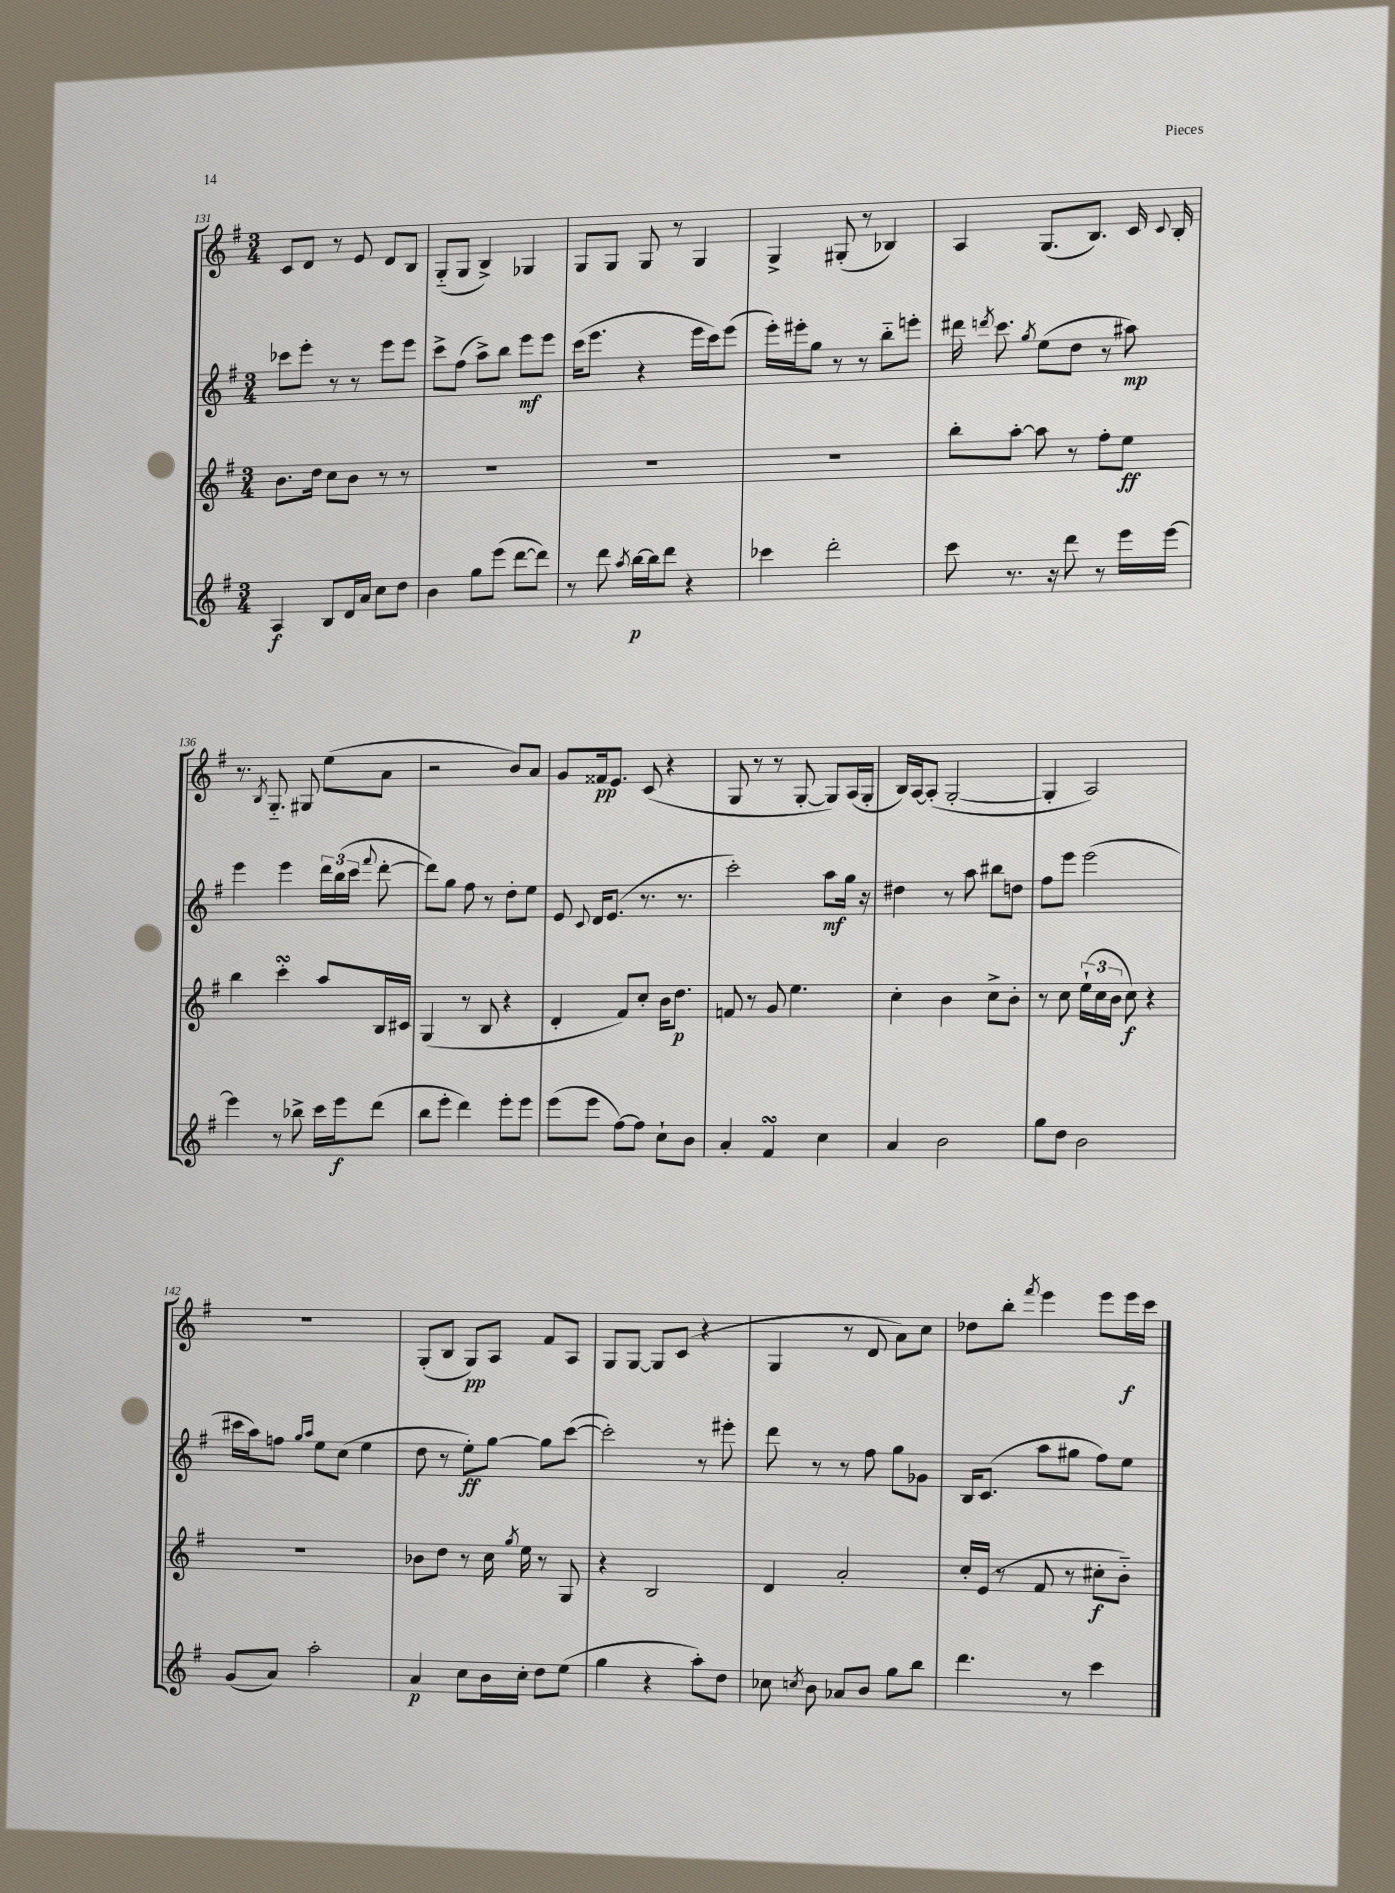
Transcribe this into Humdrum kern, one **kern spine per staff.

**kern	**kern	**kern	**kern
*staff4	*staff3	*staff2	*staff1
*clefG2	*clefG2	*clefG2	*clefG2
*k[f#]	*k[f#]	*k[f#]	*k[f#]
*M3/4	*M3/4	*M3/4	*M3/4
4A	8.b	8ccc-	8c
.	.	8eee'	8d
.	16dd	.	.
8B	8cc	8r	8r
16d	8b	8r	8e
16a	.	.	.
8cc	8r	8eee	8d
8dd	8r	8eee	8B
=	=	=	=
4b	2.r	8ccc^	(8G'~
.	.	(8ff#	8G
8gg	.	8aa^)	4B^)
(8eee	.	8bb	.
[8ddd	.	8eee	4G-
8ddd])	.	8eee	.
=	=	=	=
8r	2.r	(16ccc	8G
.	.	8.eee	.
8ddd	.	.	8G
8qaa	.	.	.
[16bb	.	4r	8G
16bb]	.	.	.
8ddd	.	.	8r
4r	.	16eee	4G
.	.	16ccc)	.
.	.	(8eee	.
=	=	=	=
4ccc-	2.r	16eee')	4G^
.	.	16eee#'	.
.	.	8gg	.
2ddd'	.	8r	(8G#'
.	.	8r	8r
.	.	8bb'~	4B-)
.	.	8eee'	.
=	=	=	=
8ccc	8bb'	16ddd#	4A
.	.	8qddd	.
.	.	8.ccc	.
8.r	[8aa'	.	.
.	.	8qgg	.
.	8aa]	(8ee	(8.G
16r	.	.	.
8ddd	8r	8dd	.
.	.	.	8.B)
8r	8ff#'	8r	.
16eee	8ee	8aa#)	16c
.	.	.	8qqc
[16eee	.	.	16B'
=	=	=	=
4eee]	4bb	4eee	8.r
.	.	.	8qB
.	.	.	8.G'~
8r	4ccc'	4eee	.
8bb-^	.	.	8G#
16ccc	8aa	24ddd	(8ee
.	.	(24bb	.
16eee	.	.	.
.	.	24ccc	.
.	.	8qqfff#	.
(8ddd	16B	[8ddd'	8a
.	16c#	.	.
=	=	=	=
8bb	(4G	8ddd])	2r
8eee'	.	8gg	.
4ddd)	8r	8ff#	.
.	8B	8r	.
8eee'	4r	8dd'	8b)
8eee	.	8ee	8a
=	=	=	=
(8eee	4d'	8e	8g
.	.	8qqc	.
8eee	.	16d	16f##
.	.	(8.e	8.e
[8ff#)	8f#)	.	.
8ff#]	8cc'	8.r	(8c
8cc`	16b	.	4r
.	8.dd	8.r	.
8b	.	.	.
=	=	=	=
4a'	8f	2ccc')	8G
.	8r	.	8r
4f#	8g	.	8r
.	4.ee	.	[8G'
4cc	.	8aa	8G])
.	.	16gg	(16A
.	.	16r	16G'
=	=	=	=
4a	4cc'	4dd#	16B)
.	.	.	[16A
.	.	.	(8A']
2b	4b	8r	[2G'
.	.	8aa	.
.	8cc^	8bb#	.
.	8b'	8dd	.
=	=	=	=
8gg	8r	8ff#	4G']
8dd	8cc	8eee	.
2b	(24ee`	(2eee	2A)
.	24cc	.	.
.	24b	.	.
.	8cc)	.	.
.	4r	.	.
=	=	=	=
(8g	2.r	16ccc#	2.r
.	.	16aa)	.
8a)	.	8ff	.
.	.	16qqgg	.
.	.	16qqaa	.
2aa'	.	8ee	.
.	.	(8cc	.
.	.	4ee	.
=	=	=	=
4a	8b-	8dd	(8G'
.	8dd	8r	8B
8cc	8r	8ee')	8G)
16b	16cc	[8gg	8A
.	8qgg	.	.
16cc'	16ee	.	.
8dd	8r	8gg]	8f#
(8ee	8G	([8ccc	8A
=	=	=	=
4gg	4r	2ccc'])	8G
.	.	.	[8G
4r	2B	.	8G]
.	.	.	(8c
8aa')	.	8r	4r
8dd	.	8eee#'	.
=	=	=	=
8cc-	4d	8ddd	4G
8qcc	.	.	.
8b	.	8r	.
8a-	2a'	8r	8r
8b	.	8ff#	8d
8gg	.	8gg	8a)
8bb	.	8g-	8cc
=	=	=	=
4.ddd	16cc'	16B	8dd-
.	(16e	(8.c	.
.	8r	.	8bb'
.	.	.	8qfff#
.	8f#	8aa	4eee
8r	8r	8gg#	.
4ccc	8cc#'	8ff#)	8eee
.	8b'~)	8ee	16eee
.	.	.	16ccc
==	==	==	==
*-	*-	*-	*-
